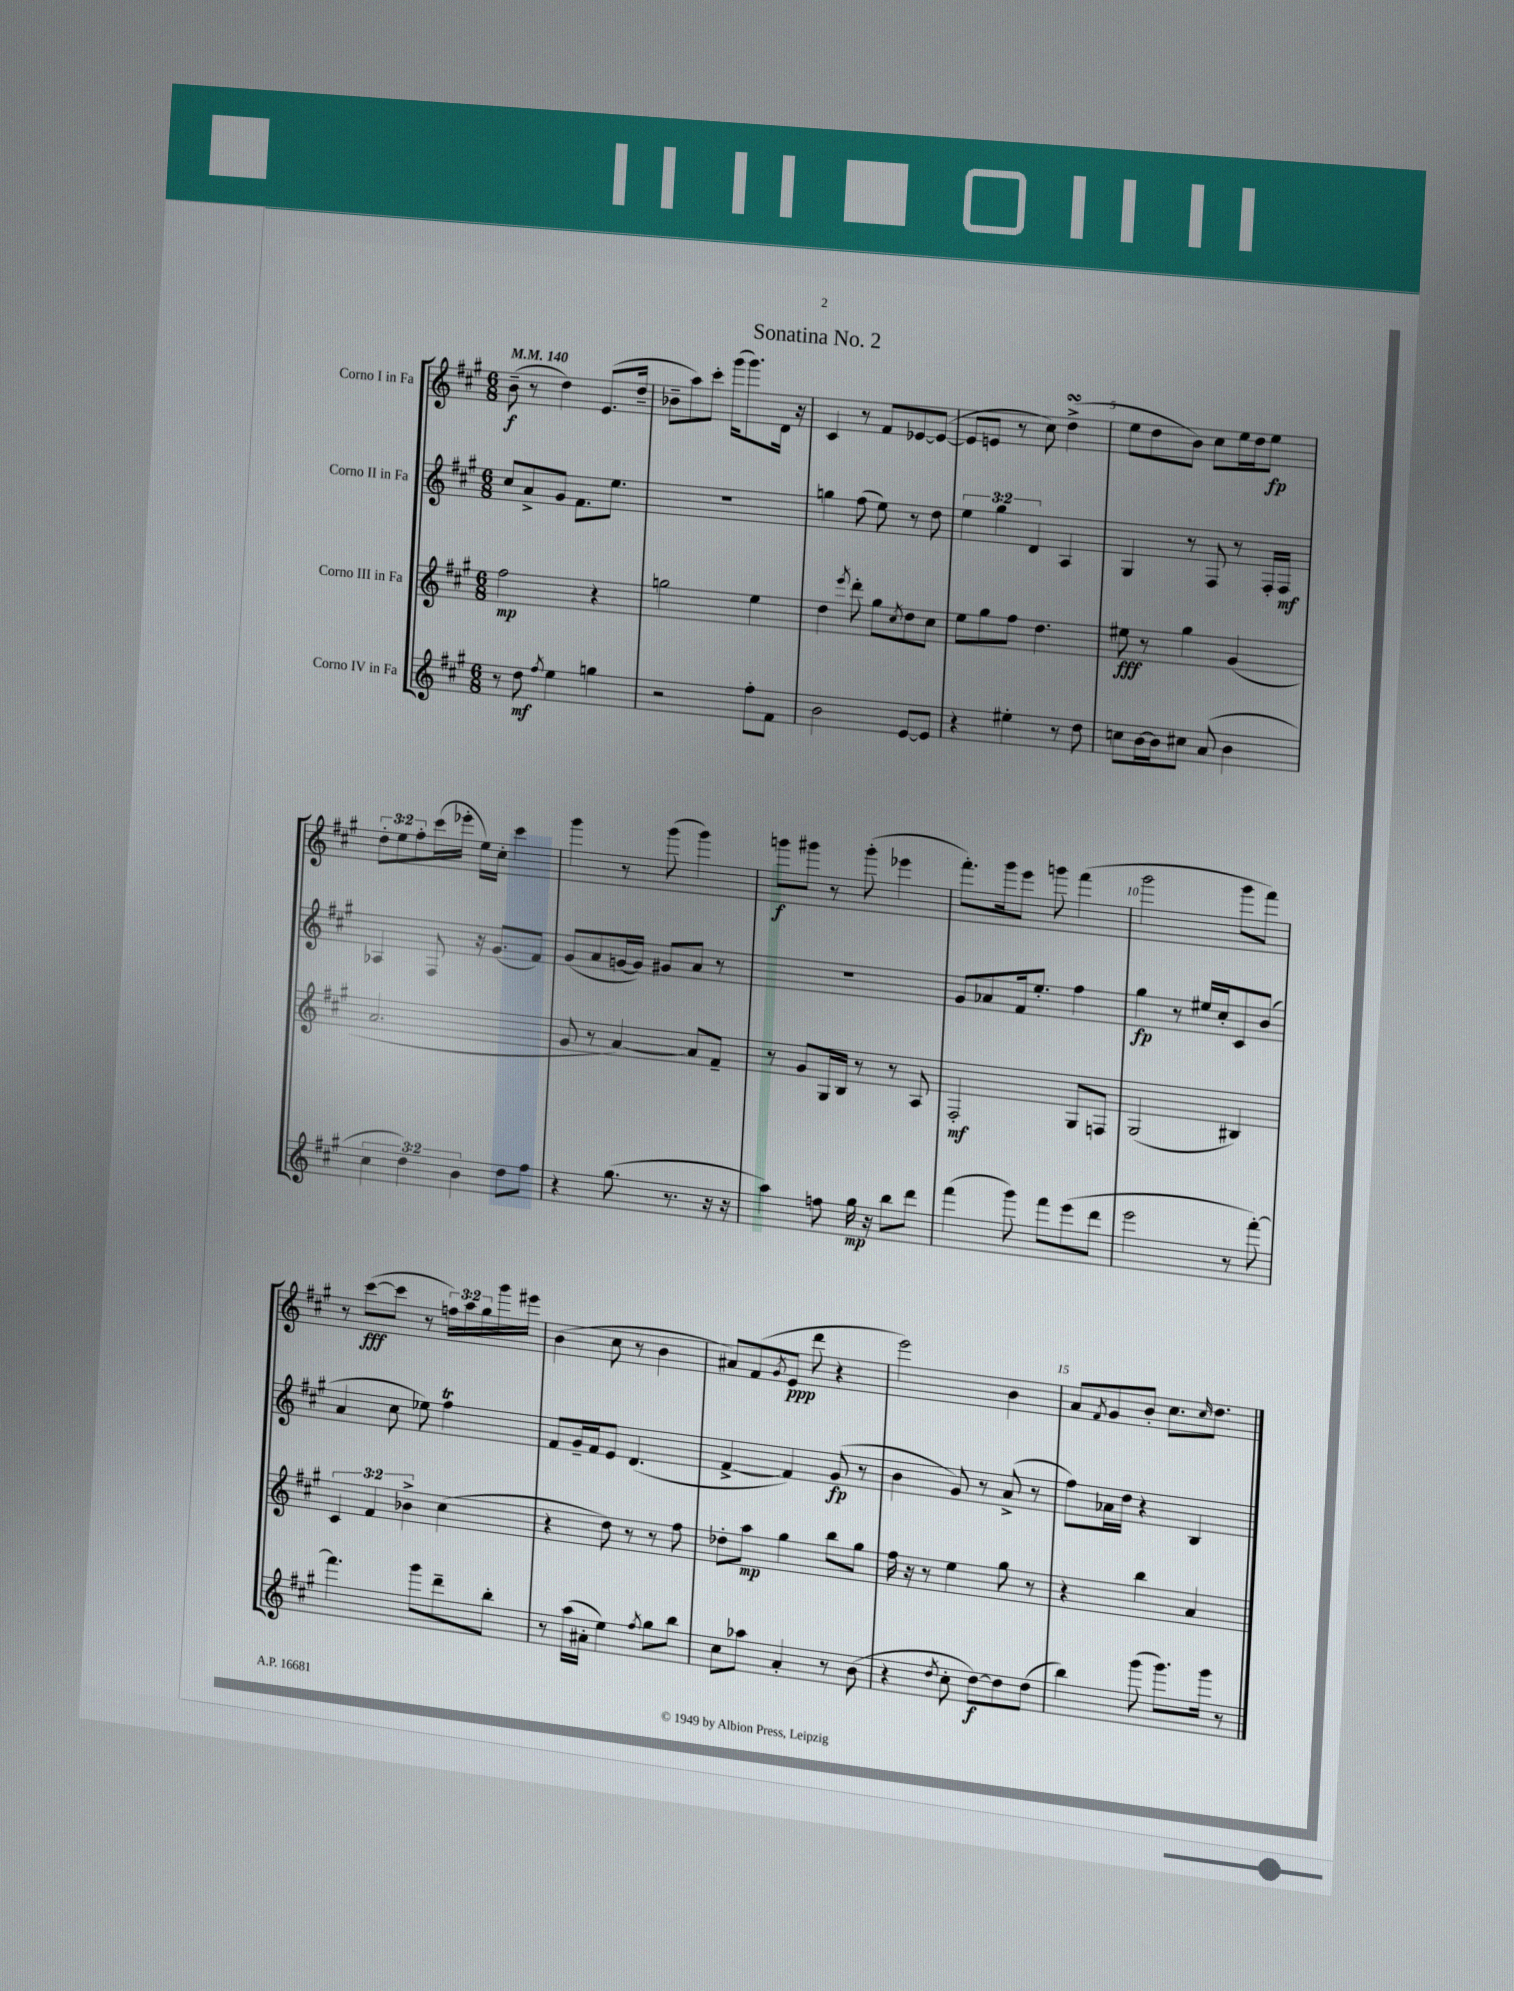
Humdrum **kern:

**kern	**kern	**kern	**kern
*staff4	*staff3	*staff2	*staff1
*clefG2	*clefG2	*clefG2	*clefG2
*k[f#c#g#]	*k[f#c#g#]	*k[f#c#g#]	*k[f#c#g#]
*M6/8	*M6/8	*M6/8	*M6/8
*MM140	*MM140	*MM140	*MM140
8r	2ff#	8cc#	(8b~
8dd	.	8a^	8r
8qff#	.	.	.
4ee	.	8g#	4dd)
.	.	8.f#	.
4gg	4r	.	(8.e
.	.	8.ee	.
.	.	.	16dd~
=	=	=	=
2r	2gg	2.r	8b-~
.	.	.	8aa)
.	.	.	8ccc#'
.	.	.	(16ggg#
.	.	.	8.ggg#)
8ff#'	4ee	.	.
8f#	.	.	16d
.	.	.	16r
=	=	=	=
2b	4dd	4gg	4c#
.	8qeee	.	.
.	8ddd'	(8ff#	8r
.	8gg#	8ee)	8f#
.	8qcc#	.	.
[8e	8dd	8r	[8e-
8e]	8cc#	8dd	(8e-_
=	=	=	=
4r	8ee	6ee	8e-]
.	8gg#	.	8e
.	.	6gg#	.
4ee#'	8ff#	.	8r
.	.	6d	.
.	4.dd	.	8cc#)
8r	.	4A	(4dd^
8dd	.	.	.
=	=	=	=
8cc	8ee#	4G#	8ee
[16b	8r	.	8dd
16b]	.	.	.
8cc#	4gg#	8r	8b)
(8a	.	8F#	8cc#
4b	(4g#	8r	16ee
.	.	.	16dd
.	.	16F#'	8ee
.	.	16F#	.
=	=	=	=
6cc#	2.a	4A-	12dd'
.	.	.	12ee
6dd)	.	.	12ff#'
.	.	8F#	(16ccc#
.	.	.	16eee-'
6b	.	.	.
.	.	16r	16ee)
.	.	(8.g#	16cc#'
8dd	.	.	4ccc#
8ff#	.	8f#)	.
=	=	=	=
4r	8g#	(8g#	4ggg#
.	8r	8a	.
(8.gg#	[4a)	[16g	8r
.	.	16g])	.
.	.	8g#	(8ggg#
8.r	.	.	.
.	8a]	8a	4ggg#)
16r	8f#~	8r	.
16r	.	.	.
=	=	=	=
4aa)	8r	2.r	8ggg
.	8g#	.	8ggg#
8ff	16G#	.	8r
.	16B	.	.
16gg#	8r	.	(8ggg#'
16r	.	.	.
8bb	8r	.	4eee-
8ddd	8A	.	.
=	=	=	=
(4fff#	2F#'	8g#	8.fff#')
.	.	8a-	.
.	.	.	16ggg#
8ggg#)	.	16f#	8eee
.	.	8.ee'	.
8fff#	.	.	8ggg
(8eee	8G#	4ff#	(4fff#
8ddd	8F	.	.
=	=	=	=
2eee	(2G#	4gg#	2ggg#
.	.	8r	.
.	.	16ee#	.
.	.	16cc#'	.
8r	4B#)	8c#	8ggg#
[8fff#')	.	(8b	8fff#)
=	=	=	=
4.fff#]	6c#	4a	8r
.	.	.	([8ccc#
.	6f#	.	.
.	.	8cc#	8ccc#]
.	6b-^	.	.
8ggg#	.	8ee-)	8r
8ddd~	(4cc#	4ff#	24ff)
.	.	.	24aa
.	.	.	24gg#
8bb'	.	.	16ggg#
.	.	.	16eee#
=	=	=	=
8r	4r	8f#	(4b
(16aa	.	16g#~	.
16a#'	.	16f#	.
4ee)	8dd)	8e	8cc#
.	8r	(4.d	8r
8qff#	.	.	.
8gg#	8r	.	4b
8bb	8ff#	.	.
=	=	=	=
8cc#	8dd-'	[4f#^	8a#)
8aa-	8aa	.	(8f#
.	.	.	8qg#
4a'	4gg#	4f#])	8e
.	.	.	8ddd
8r	8bb	(8g#	4r
(8b	8gg#	8r	.
=	=	=	=
4r	16ff#	4b	2eee)
.	16r	.	.
.	8r	.	.
8qdd	.	.	.
8cc#'	4ee	8g#)	.
[8dd)	.	8r	.
8dd]	8gg#	(8a^	4b
(8dd	8r	8r	.
=	=	=	=
4bb)	4r	8ff#)	8a
.	.	.	8qf#
.	.	16a-	8g#
.	.	16dd	.
(8ggg#	4bb	4r	8b'
8.ggg#)	.	.	8.cc#
.	4a	4B	.
.	.	.	16qqcc#
16ggg#	.	.	8.dd
8r	.	.	.
==	==	==	==
*-	*-	*-	*-
